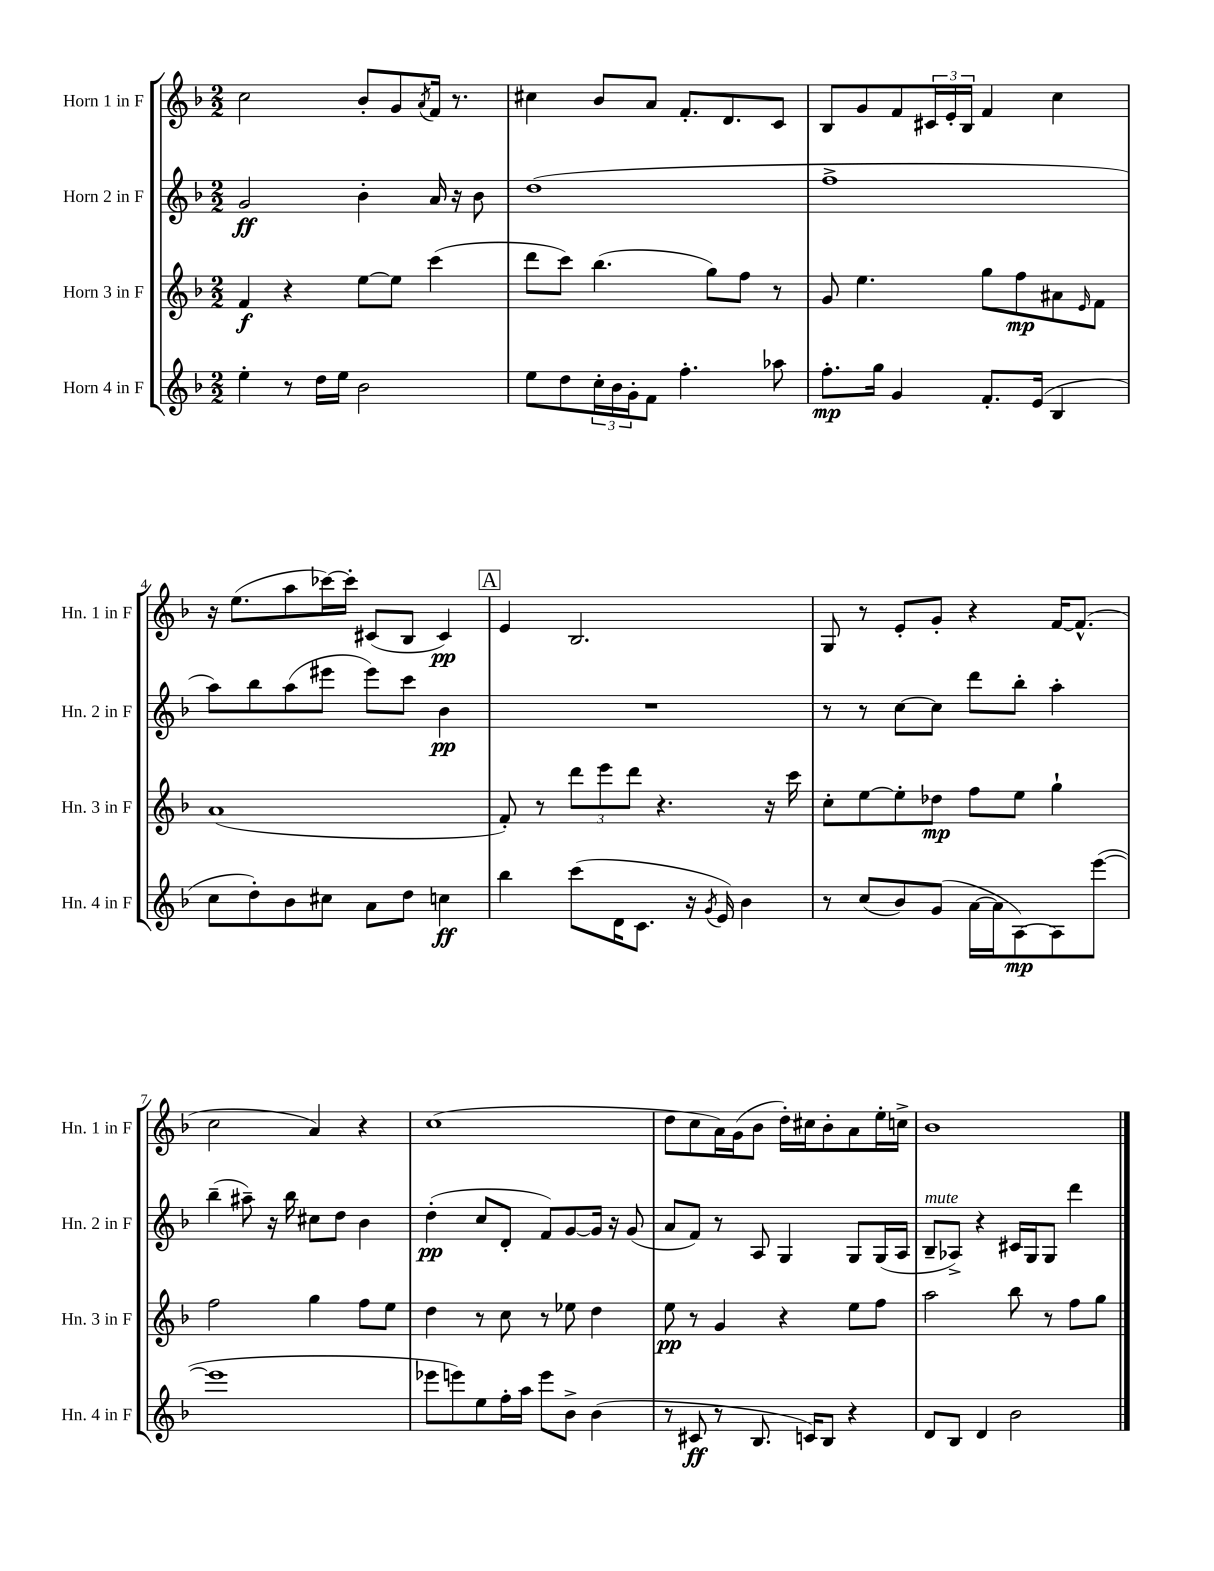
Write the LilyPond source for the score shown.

<<
\new StaffGroup <<
\new Staff = "s0" \with { instrumentName = "Horn 1 in F" shortInstrumentName = "Hn. 1 in F" } {
    \clef treble \key f \major \numericTimeSignature \time 2/2
    c''2 bes'8-. g'8 \acciaccatura { a'8 } f'16 r8. |
    cis''4 bes'8 a'8 f'8.-. d'8. c'8 |
    bes8 g'8 f'8 \tuplet 3/2 { cis'16 e'16-. bes16 } f'4 c''4 |
    r16 e''8.( a''8 ces'''16~) ces'''16-. cis'8( bes8 cis'4\pp) |
    \mark \markup { \box "A" } e'4 bes2. |
    g8 r8 e'8-. g'8-. r4 f'16~ f'8.-^( |
    c''2 a'4) r4 |
    c''1( |
    d''8 c''8 a'16) g'16( bes'8 d''16-.) cis''16 bes'8-. a'8 e''16-. c''16-> |
    bes'1 \bar "|." |
}
\new Staff = "s1" \with { instrumentName = "Horn 2 in F" shortInstrumentName = "Hn. 2 in F" } {
    \clef treble \key f \major \numericTimeSignature \time 2/2
    g'2\ff bes'4-. a'16 r16 bes'8 |
    d''1( |
    f''1-> |
    a''8) bes''8 a''8( eis'''8 eis'''8) c'''8 bes'4\pp |
    \mark \markup { \box "A" } R1 |
    r8 r8 c''8~ c''8 d'''8 bes''8-. a''4-. |
    bes''4--( ais''8--) r16 bes''16 cis''8 d''8 bes'4 |
    d''4-.\pp( c''8 d'8-. f'8) g'8~ g'16 r16 g'8( |
    a'8 f'8) r8 a8 g4 g8 g16( a16 |
    bes8--^\markup { \italic "mute" } aes8->) r4 cis'16 g16 g8 d'''4 \bar "|." |
}
\new Staff = "s2" \with { instrumentName = "Horn 3 in F" shortInstrumentName = "Hn. 3 in F" } {
    \clef treble \key f \major \numericTimeSignature \time 2/2
    f'4\f r4 e''8~ e''8 c'''4( |
    d'''8 c'''8) bes''4.( g''8) f''8 r8 |
    g'8 e''4. g''8 f''8\mp ais'8 \grace { e'16 } f'8 |
    a'1( |
    \mark \markup { \box "A" } f'8-.) r8 \tuplet 3/2 { d'''8 e'''8 d'''8 } r4. r16 c'''16 |
    c''8-. e''8~ e''8-. des''8\mp f''8 e''8 g''4-! |
    f''2 g''4 f''8 e''8 |
    d''4 r8 c''8 r8 ees''8 d''4 |
    e''8\pp r8 g'4 r4 e''8 f''8 |
    a''2 bes''8 r8 f''8 g''8 \bar "|." |
}
\new Staff = "s3" \with { instrumentName = "Horn 4 in F" shortInstrumentName = "Hn. 4 in F" } {
    \clef treble \key f \major \numericTimeSignature \time 2/2
    e''4-. r8 d''16 e''16 bes'2 |
    e''8 d''8 \tuplet 3/2 { c''16-. bes'16 g'16-. } f'8 f''4.-. aes''8 |
    f''8.-.\mp g''16 g'4 f'8.-. e'16( bes4 |
    c''8 d''8-.) bes'8 cis''8 a'8 d''8 c''4\ff |
    \mark \markup { \box "A" } bes''4 c'''8( d'16 c'8. r16 \acciaccatura { g'8 } e'16) bes'4 |
    r8 c''8( bes'8) g'8( a'16~ a'16 a8~\mp) a8 e'''8~( |
    e'''1 |
    ees'''8 e'''8) e''8 f''16-. a''16 e'''8 bes'8-> bes'4( |
    r8 cis'8\ff r8 bes8. c'16) bes8 r4 |
    d'8 bes8 d'4 bes'2 \bar "|." |
}
>>
>>
